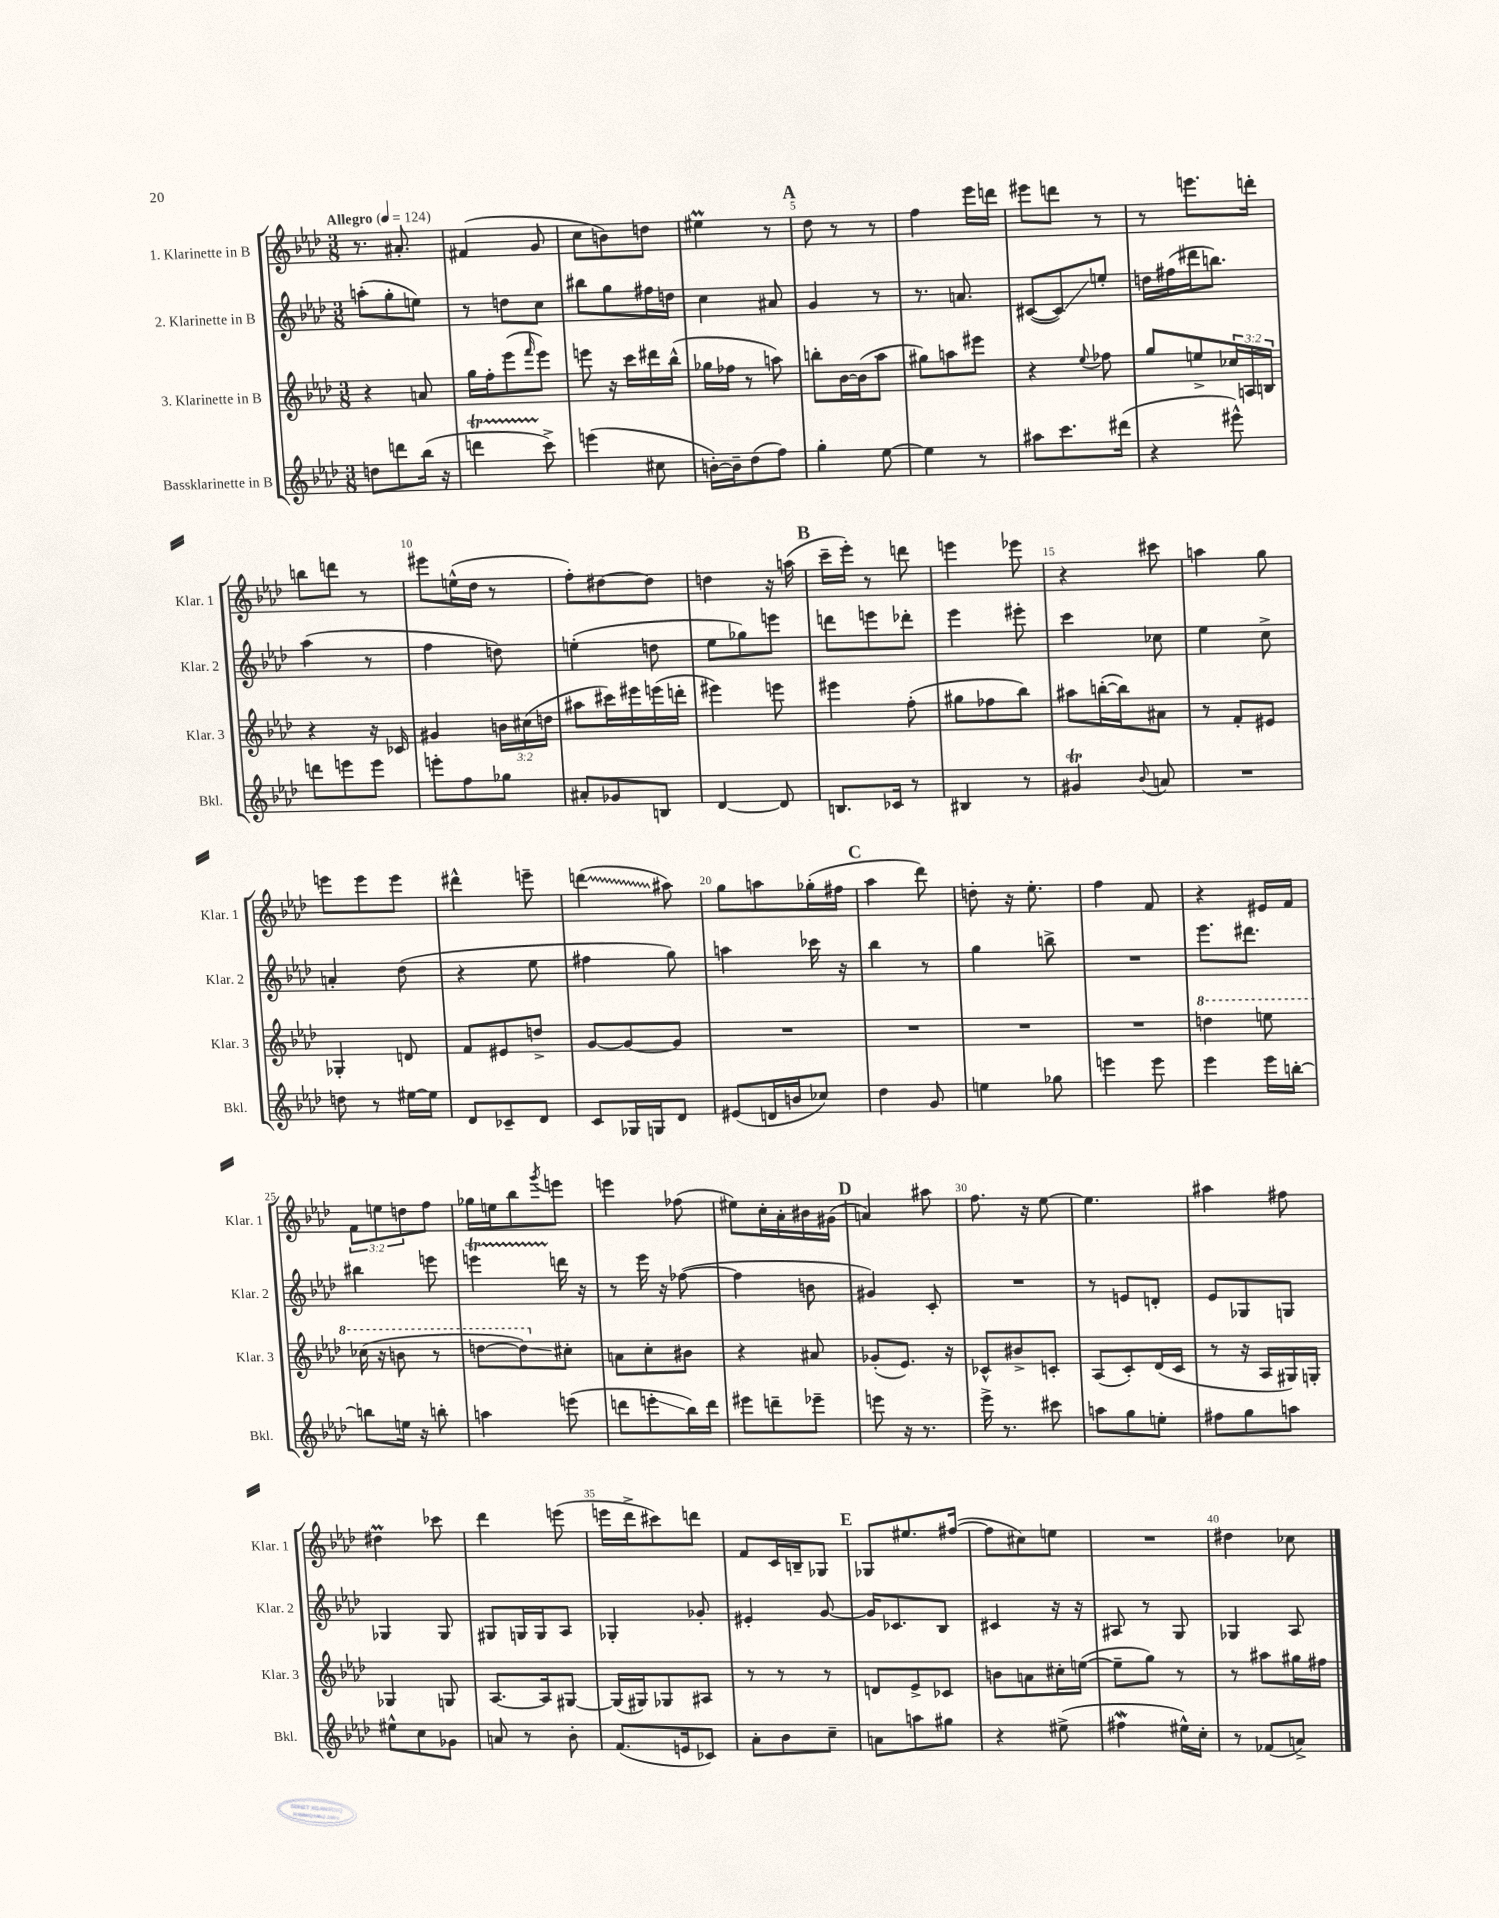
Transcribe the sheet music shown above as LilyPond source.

<<
\new StaffGroup <<
\new Staff = "s0" \with { instrumentName = "1. Klarinette in B" shortInstrumentName = "Klar. 1" } {
    \clef treble \key aes \major \numericTimeSignature \time 3/8 \override Staff.TupletNumber.text = #tuplet-number::calc-fraction-text \tempo "Allegro" 4 = 124
    r8. ais'8.-. |
    fis'4( g'8 |
    c''8 b'8) d''8 |
    eis''4\prall r8 |
    \mark \markup { \bold "A" } des''8 r8 r8 |
    f''4 ees'''16 d'''16 |
    eis'''8 d'''8 r8 |
    r8 e'''8. d'''16-. |
    b''8 d'''8 r8 |
    eis'''8 e''16-^( des''16 r8 |
    f''8-.) dis''8~ dis''8 |
    d''4 r16 a''16( |
    \mark \markup { \bold "B" } c'''16-- ees'''16-.) r8 d'''8 |
    e'''4 ees'''8 |
    r4 cis'''8 |
    a''4 g''8 |
    e'''8 e'''8 e'''8 |
    dis'''4-^ e'''8-- |
    \once \override Glissando.style = #'zigzag d'''4\glissando( ais''8) |
    g''8 a''8 ges''16-.( fis''16 |
    \mark \markup { \bold "C" } aes''4 des'''8) |
    d''8-. r16 ees''8.-. |
    f''4 f'8 |
    r4 eis'16 f'16 |
    \tuplet 3/2 { f'8 e''8 d''8 } f''8 |
    ges''16 e''16 bes''8 \acciaccatura { g'''8 } e'''8 |
    e'''4 fes''8( |
    eis''8) c''16-. aes'16-. bis'16 gis'16( |
    \mark \markup { \bold "D" } a'4) ais''8 |
    f''8. r16 ees''8~ |
    ees''4. |
    ais''4 fis''8 |
    dis''4\prall ces'''8 |
    des'''4 e'''8( |
    e'''16 des'''16-> cis'''8) d'''8 |
    f'8 c'16 b16-- ges8 |
    \mark \markup { \bold "E" } ges8 eis''8. fis''16~( |
    fis''8 cis''8) e''8 |
    R4. |
    dis''4 ces''8 \bar "|." |
}
\new Staff = "s1" \with { instrumentName = "2. Klarinette in B" shortInstrumentName = "Klar. 2" } {
    \clef treble \key aes \major \numericTimeSignature \time 3/8
    a''8-.( g''8-. e''8) |
    r8 d''8 c''8 |
    bis''8 g''8 fis''16 d''16 |
    c''4 ais'8 |
    \mark \markup { \bold "A" } g'4 r8 |
    r8. a'8. |
    cis'8~( cis'8\glissando) e''8-. |
    d''16 fis''16( dis'''16 b''8.) |
    aes''4( r8 |
    f''4 d''8) |
    e''4-.( d''8 |
    ees''8 ges''8) e'''8 |
    \mark \markup { \bold "B" } d'''8 e'''8 des'''8-. |
    ees'''4 eis'''8-. |
    c'''4 ces''8 |
    ees''4 c''8-> |
    a'4-. des''8( |
    r4 ees''8 |
    fis''4 g''8) |
    a''4 ces'''16 r16 |
    \mark \markup { \bold "C" } bes''4 r8 |
    g''4 b''8-> |
    R4. |
    ees'''8. dis'''8. |
    bis''4 e'''8 |
    e'''4\startTrillSpan d'''16\stopTrillSpan r16 |
    r8 ees'''16 r16 fes''8~( |
    fes''4 b'8 |
    \mark \markup { \bold "D" } gis'4) c'8-. |
    R4. |
    r8 e'8 d'8-. |
    ees'8 ges8 g8 |
    ges4 ges8 |
    gis8 g16 g16 aes8 |
    ges4-. ges'8-. |
    eis'4-. g'8~ |
    \mark \markup { \bold "E" } g'16 ces'8. bes8 |
    cis'4 r16 r16 |
    ais8 r8 g8 |
    ges4 aes8 \bar "|." |
}
\new Staff = "s2" \with { instrumentName = "3. Klarinette in B" shortInstrumentName = "Klar. 3" } {
    \clef treble \key aes \major \numericTimeSignature \time 3/8 \override Staff.TupletNumber.text = #tuplet-number::calc-fraction-text
    r4 a'8 |
    g''16 f''16-. ees'''8( \grace { f'''16 } ees'''8) |
    e'''8 r16 c'''16 dis'''16 bes''16-^( |
    ges''16 fes''16 r8 a''8) |
    \mark \markup { \bold "A" } b''8-. bes'16~ bes'16( aes''8 |
    gis''8) a''8 eis'''8 |
    r4 \appoggiatura { ees''8 } fes''8 |
    g''8 e''8-> \tuplet 3/2 { ces''16 a16 b16 } |
    r4 r16 ces'16 |
    gis'4 \tuplet 3/2 { b'16 cis''16( d''16 } |
    ais''8 cis'''16) eis'''16 e'''16( d'''16-. |
    eis'''4) e'''8 |
    \mark \markup { \bold "B" } eis'''4 f''8-.( |
    gis''8 fes''8 bes''8) |
    ais''8 b''16~-.( b''16) ais'8 |
    r8 f'8-. eis'8 |
    ges4-. d'8 |
    f'8 eis'8 d''8-> |
    g'8~ g'8~ g'8 |
    R4. |
    \mark \markup { \bold "C" } R4. |
    R4. |
    R4. |
    \ottava #1 d'''4 e'''8 |
    ces'''16( r16 b''8 r8 |
    d'''8~ d'''8\glissando) \ottava #0 cis''8-. |
    a'8 c''8-. bis'8 |
    r4 ais'8 |
    \mark \markup { \bold "D" } ges'8-.( ees'8.) r16 |
    ces'8-^ bis'8-> c'8-. |
    aes8( c'8-.) des'16( c'16 |
    r8 r16 aes16 gis16) g16-. |
    ges4 g8 |
    aes8.~ aes16 gis8~ |
    gis16( gis16) ges8 ais8 |
    r8 r8 r8 |
    \mark \markup { \bold "E" } d'8 ees'8-> ces'8 |
    b'8 a'8 cis''16-. e''16~( |
    e''8-- g''8) r8 |
    r8 ais''8 gis''16 fis''16 \bar "|." |
}
\new Staff = "s3" \with { instrumentName = "Bassklarinette in B" shortInstrumentName = "Bkl." } {
    \clef treble \key aes \major \numericTimeSignature \time 3/8
    d''8 d'''8 bes''16( r16 |
    d'''4\startTrillSpan c'''8->\stopTrillSpan) |
    e'''4( cis''8 |
    b'16~-.) b'16-- des''8( f''8) |
    \mark \markup { \bold "A" } g''4-. ees''8~ |
    ees''4 r8 |
    ais''8 c'''8. dis'''16( |
    r4 eis'''8-^) |
    d'''8 e'''8 e'''8 |
    e'''8-. f''8 ges''8 |
    ais'8-. ges'8 b8 |
    des'4~ des'8 |
    \mark \markup { \bold "B" } b8. ces'16 r8 |
    bis4 r8 |
    gis'4\trill \appoggiatura { bes'8 } a'8 |
    R4. |
    d''8 r8 eis''16~ eis''16 |
    des'8 ces'8-- des'8 |
    c'8 ges16 g16 des'8 |
    eis'8( d'16 b'16 ces''8) |
    \mark \markup { \bold "C" } des''4 g'8 |
    e''4 ges''8 |
    e'''4 e'''8 |
    ees'''4 ees'''16 b''16~-. |
    b''8 e''16 r16 b''8-. |
    a''4 e'''8( |
    d'''8 e'''8-.\glissando bes''16) d'''16 |
    eis'''8 d'''8-- ees'''8-- |
    \mark \markup { \bold "D" } e'''8 r16 r8. |
    ees'''16-> r8. cis'''8 |
    a''8 g''8 e''8-. |
    fis''8 g''8 a''8 |
    eis''8-^ c''8 ges'8 |
    a'8 r8 bes'8-. |
    f'8.( e'16 ces'8) |
    aes'8-. bes'8 c''8-- |
    \mark \markup { \bold "E" } a'8 a''8 gis''8 |
    r4 eis''8->( |
    fis''4\mordent eis''16-^) c''16-. |
    r8 fes'8( a'8->) \bar "|." |
}
>>
>>
\layout { \context { \Score \override BarNumber.break-visibility = ##(#f #t #t) barNumberVisibility = #(every-nth-bar-number-visible 5) } }
